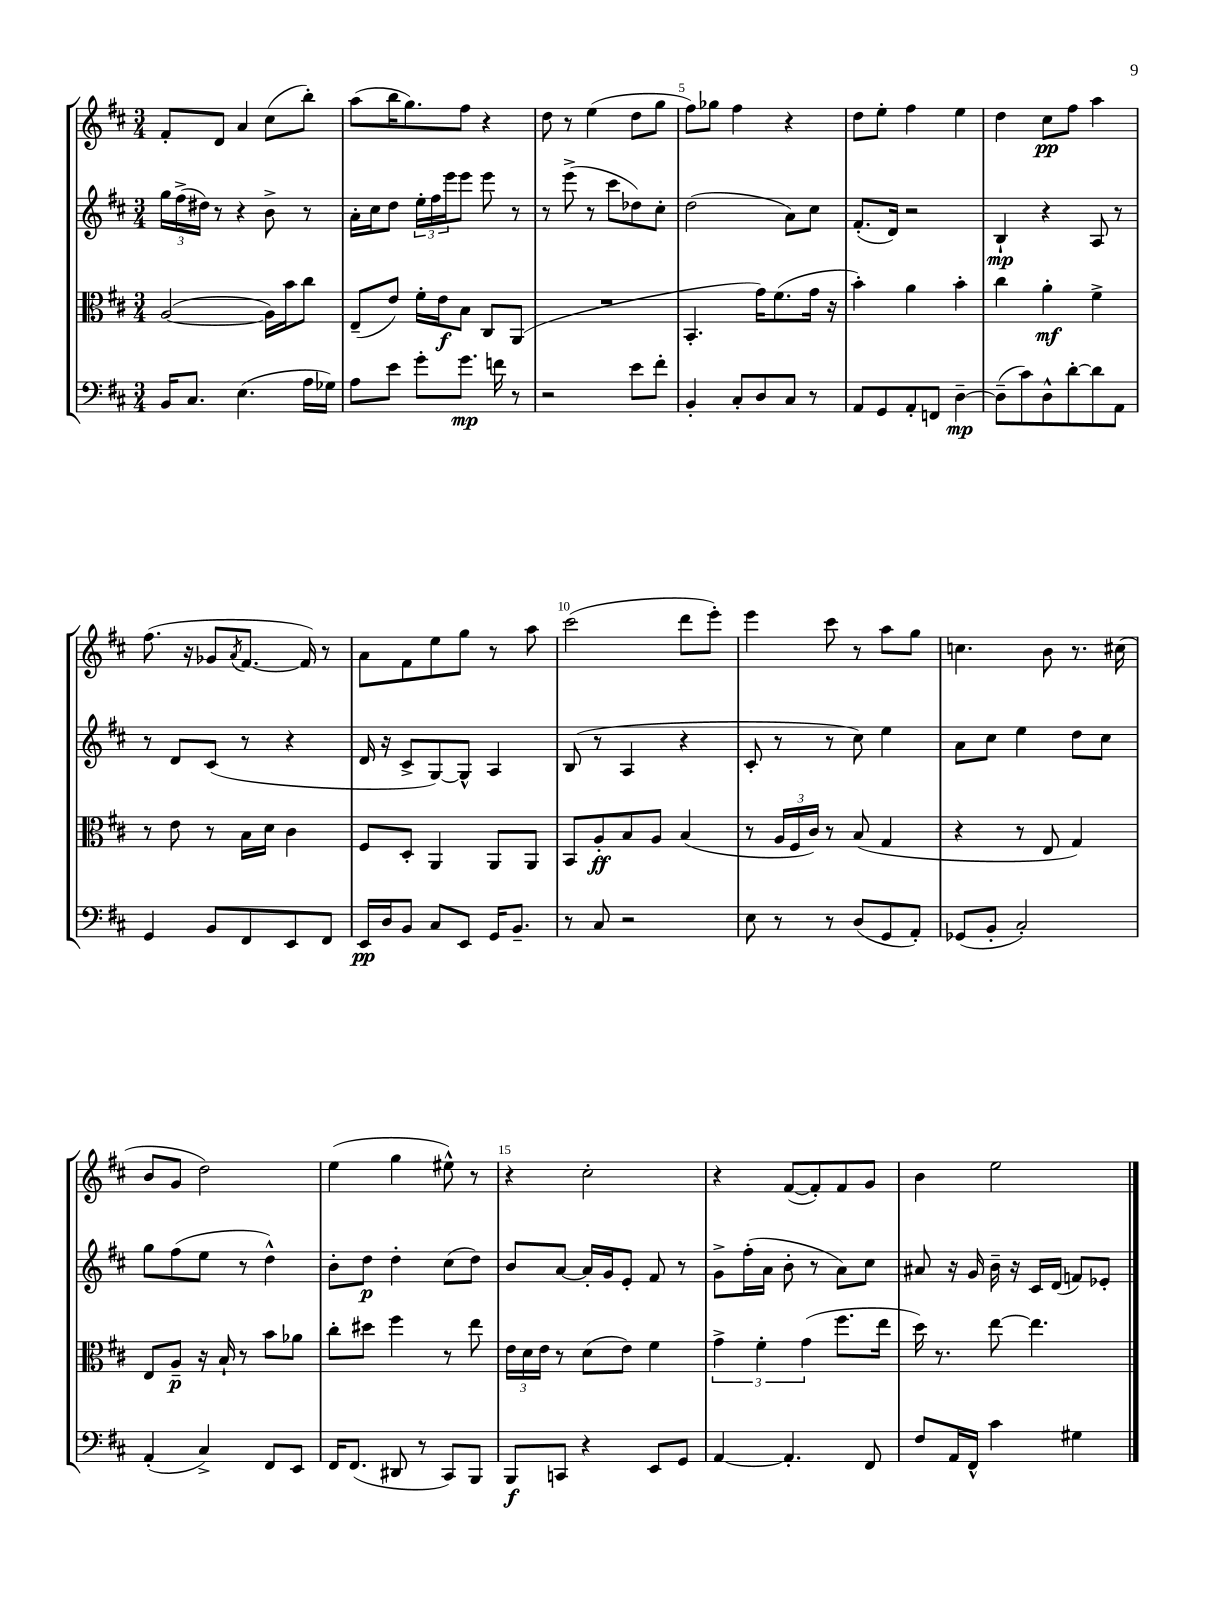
<<
\new StaffGroup <<
\new Staff = "s0" {
    \clef treble \key d \major \numericTimeSignature \time 3/4
    fis'8-. d'8 a'4 cis''8( b''8-.) |
    a''8( b''16 g''8.) fis''8 r4 |
    d''8 r8 e''4( d''8 g''8 |
    fis''8) ges''8 fis''4 r4 |
    d''8 e''8-. fis''4 e''4 |
    d''4 cis''8\pp fis''8 a''4 |
    fis''8.( r16 ges'8 \acciaccatura { a'8 } fis'8.~ fis'16) r8 |
    a'8 fis'8 e''8 g''8 r8 a''8 |
    cis'''2( d'''8 e'''8-.) |
    e'''4 cis'''8 r8 a''8 g''8 |
    c''4. b'8 r8. cis''16( |
    b'8 g'8 d''2) |
    e''4( g''4 eis''8-^) r8 |
    r4 cis''2-. |
    r4 fis'8~( fis'8-.) fis'8 g'8 |
    b'4 e''2 \bar "|." |
}
\new Staff = "s1" {
    \clef treble \key d \major \numericTimeSignature \time 3/4
    \tuplet 3/2 { g''16 fis''16->( dis''16) } r8 r4 b'8-> r8 |
    a'16-. cis''16 d''8 \tuplet 3/2 { e''16-. fis''16 e'''16 } e'''8 e'''8 r8 |
    r8 e'''8->( r8 cis'''8 des''8) cis''8-. |
    d''2( a'8) cis''8 |
    fis'8.-.( d'16) r2 |
    b4-!\mp r4 a8 r8 |
    r8 d'8 cis'8( r8 r4 |
    d'16 r16 cis'8-> g8~) g8-^ a4 |
    b8( r8 a4 r4 |
    cis'8-. r8 r8 cis''8) e''4 |
    a'8 cis''8 e''4 d''8 cis''8 |
    g''8 fis''8( e''8 r8 d''4-^) |
    b'8-. d''8\p d''4-. cis''8( d''8) |
    b'8 a'8~ a'16-. g'16 e'8-. fis'8 r8 |
    g'8-> fis''16-.( a'16 b'8-. r8 a'8) cis''8 |
    ais'8 r16 g'16 b'16-- r16 cis'16 d'16( f'8) ees'8-. \bar "|." |
}
\new Staff = "s2" {
    \clef alto \key d \major \numericTimeSignature \time 3/4
    a2~( a16) b'16 cis''8 |
    e8--( e'8) fis'16-. e'16\f b8 cis8 a,8( |
    R2. |
    b,4.-. g'16) fis'8.( g'16 r16 |
    b'4-.) a'4 b'4-. |
    cis''4 a'4-.\mf fis'4-> |
    r8 e'8 r8 b16 d'16 cis'4 |
    fis8 d8-. a,4 a,8 a,8 |
    b,8 a8-.\ff b8 a8 b4( |
    r8 \tuplet 3/2 { a16 fis16 cis'16) } r8 b8( g4 |
    r4 r8 e8 g4) |
    e8 a8--\p r16 b16-! r8 b'8 aes'8 |
    cis''8-. dis''8 fis''4 r8 e''8 |
    \tuplet 3/2 { e'16 d'16 e'16 } r8 d'8( e'8) fis'4 |
    \tuplet 3/2 { g'4-> fis'4-. g'4( } fis''8. e''16 |
    d''16) r8. e''8~ e''4. \bar "|." |
}
\new Staff = "s3" {
    \clef bass \key d \major \numericTimeSignature \time 3/4
    b,16 cis8. e4.( a16 ges16) |
    a8 e'8 g'8-. g'8.\mp f'16 r8 |
    r2 e'8 fis'8-. |
    b,4-. cis8-. d8 cis8 r8 |
    a,8 g,8 a,8-. f,8 d4~--\mp |
    d8--( cis'8) d8-^ d'8~-. d'8 a,8 |
    g,4 b,8 fis,8 e,8 fis,8 |
    e,16\pp d16 b,8 cis8 e,8 g,16 b,8.-- |
    r8 cis8 r2 |
    e8 r8 r8 d8( g,8 a,8-.) |
    ges,8( b,8-. cis2-.) |
    a,4-.( cis4->) fis,8 e,8 |
    fis,16 fis,8.( dis,8 r8 cis,8) b,,8 |
    b,,8\f c,8 r4 e,8 g,8 |
    a,4~ a,4.-. fis,8 |
    fis8 a,16 fis,16-^ cis'4 gis4 \bar "|." |
}
>>
>>
\layout { \context { \Score currentBarNumber = #2 \override BarNumber.break-visibility = ##(#f #t #t) barNumberVisibility = #(every-nth-bar-number-visible 5) } }
